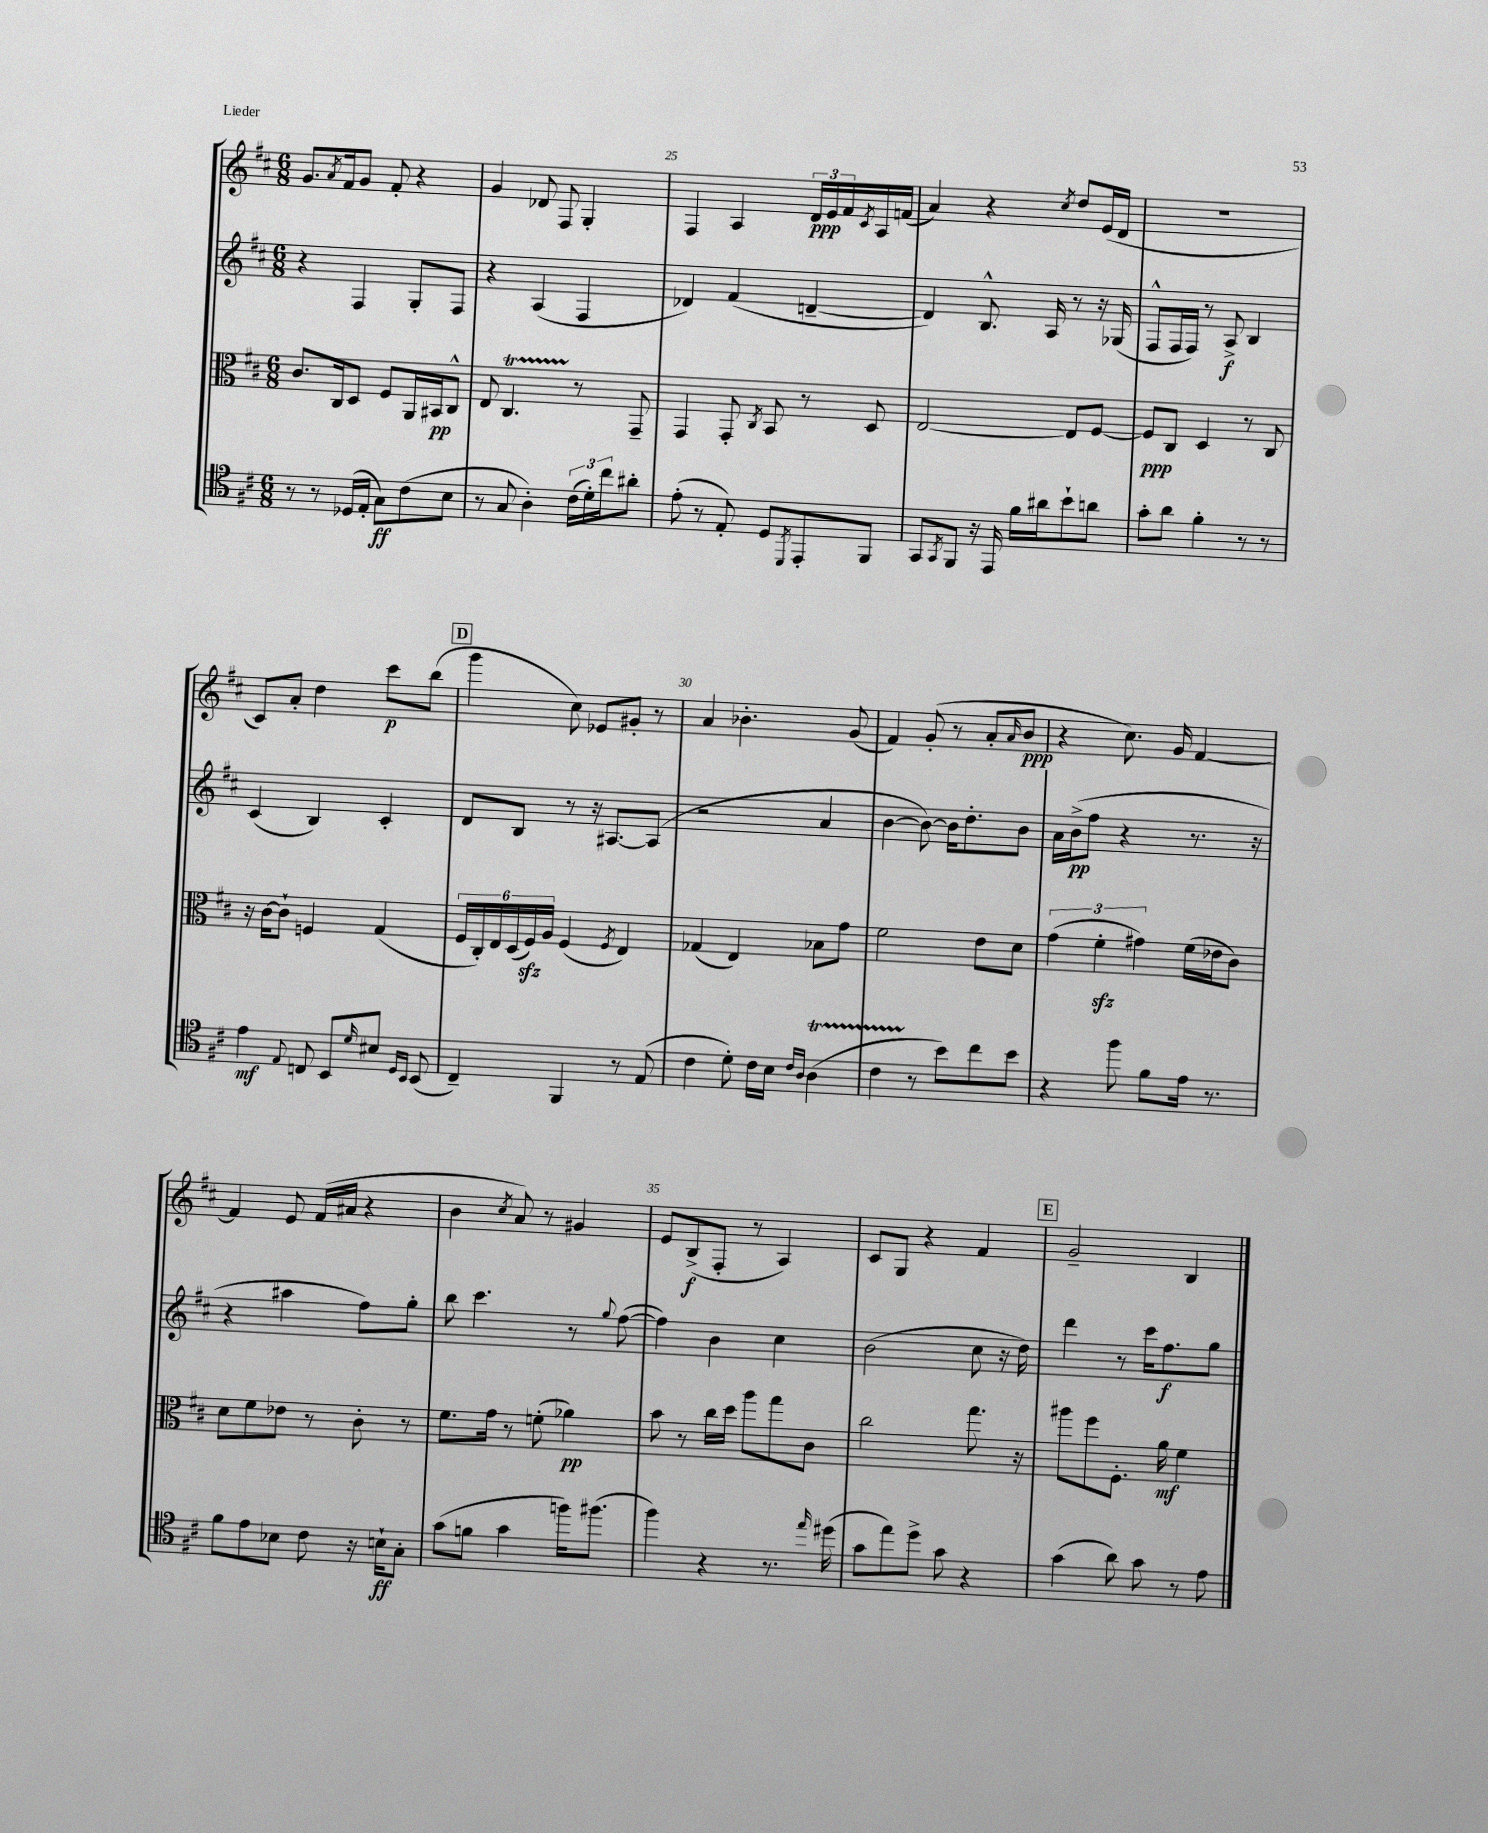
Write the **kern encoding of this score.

**kern	**kern	**kern	**kern
*staff4	*staff3	*staff2	*staff1
*clefC4	*clefC3	*clefG2	*clefG2
*k[f#c#]	*k[f#c#]	*k[f#c#]	*k[f#c#]
*M6/8	*M6/8	*M6/8	*M6/8
8r	8.c#	4r	8.g
8r	.	.	.
.	.	.	8qa
.	16C#	.	16f#
(16D-	8D	4F#	8g
16E'	.	.	.
8G)	8F#	.	8f#'
(8c#	16AA	8G'	4r
.	16BB#	.	.
8B	8C#^^	8F#	.
=	=	=	=
8r	8E	4r	4g
8G	4.C#	.	.
4A')	.	(4A	8d-
.	.	.	8F#
(24c#	8r	4F#	4G'
24d')	.	.	.
24cc#	.	.	.
8a#'	8GG~	.	.
=	=	=	=
(8e'	4GG	4d-)	4F#
8r	.	.	.
8E')	8GG'	(4f#	4A
.	8qC#	.	.
8D	8BB	.	.
8qDD	.	.	.
8EE'	8r	[4d~	24d
.	.	.	24e
.	.	.	24f#
.	.	.	8qc#
8FF#	8D	.	16A
.	.	.	(16f
=	=	=	=
8GG	[2E	4d])	4a)
8qGG	.	.	.
8FF#	.	.	.
16r	.	8.B^^	4r
16EE	.	.	.
16f#	.	.	.
16a#	.	16A	.
.	.	.	8qcc#
8b`	8E]	8r	8dd
8a	[8F#	16r	(16e
.	.	(16G-	16d
=	=	=	=
8g'	8F#]	8F#^^	2.r
8a	8C#	16F#	.
.	.	16F#)	.
4f#'	4D	8r	.
.	.	8A^	.
8r	8r	4B	.
8r	8C#	.	.
=	=	=	=
4e	16r	(4c#	8c#)
.	[16c#	.	.
.	8c#`]	.	8a'
8qqE	.	.	.
8C	4F	4B)	4dd
8BB	.	.	.
16qqd	.	.	.
8B#	(4G	4c#'	8ccc#
16qqD	.	.	.
16qqBB	.	.	.
(8BB	.	.	(8bb
=	=	=	=
4C#~)	24F#	8d	4ggg
.	24C#')	.	.
.	24E	.	.
.	(24D	8B	.
.	24F#)	.	.
.	24A	.	.
4FF#	(4F#	8r	8cc#)
.	.	16r	8e-
.	.	[8.A#	.
.	8qF#	.	.
8r	4E)	.	8g#'
(8E	.	(8A#]	8r
=	=	=	=
4c#	(4G-	2r	4a
8d')	4E)	.	4.b-'
16c#	.	.	.
16B	.	.	.
16qqc#	.	.	.
16qqA	.	.	.
(4A	8B-	4a	.
.	8g	.	(8g
=	=	=	=
4c#	2f#	[4b	4f#)
8r	.	8b_)	(8g'
8b)	.	16b]	8r
.	.	8.dd'	.
8cc#	8e	.	8a'
.	.	.	16qqa
8b	8d	8b	8b
=	=	=	=
4r	(6g	16a	4r
.	.	(16b^	.
.	.	8ff#	.
.	6f#'	.	.
8ff#	.	4r	8.cc#)
.	6g#)	.	.
8f#	.	.	.
.	.	.	16g
16e	(16f#	8.r	[4f#
8.r	16e-	.	.
.	8c#)	.	.
.	.	16r	.
=	=	=	=
8f#	8d	4r	4f#]
8e	8f#	.	.
8B-	8e-	4aa#	8e
8c#	8r	.	(16f#
.	.	.	16a#
16r	8c#'	8ff#)	4r
16B`	.	.	.
8G'	8r	8gg'	.
=	=	=	=
(8g	8.f#	8bb	4b
8f	.	4.ccc#	.
.	16g	.	.
.	.	.	8qcc#
4g	8r	.	8a)
.	(8f'	.	8r
16ff)	4a-)	8r	4g#
(8.ff#	.	.	.
.	.	8qqgg	.
.	.	([8ff#	.
=	=	=	=
4ff#)	8b	4ff#])	8e
.	8r	.	(8B^
4r	16cc#	4b	8F#'
.	16dd	.	.
.	8aa	.	8r
8.r	8gg	4cc#	4A)
.	8c#	.	.
16qqee	.	.	.
(16dd#	.	.	.
=	=	=	=
8g	2cc#	(2b	8c#
8ee)	.	.	8G
8dd^	.	.	4r
8g	.	.	.
4r	8.gg	8cc#	4f#
.	.	16r	.
.	16r	16dd)	.
=	=	=	=
(4g	8aa#	4ddd	2g~
.	8ff#	.	.
8a)	8.F#'	8r	.
8g	.	16ccc#	.
.	16a	8.ff#	.
8r	4f#	.	4B
8e	.	8gg	.
==	==	==	==
*-	*-	*-	*-
